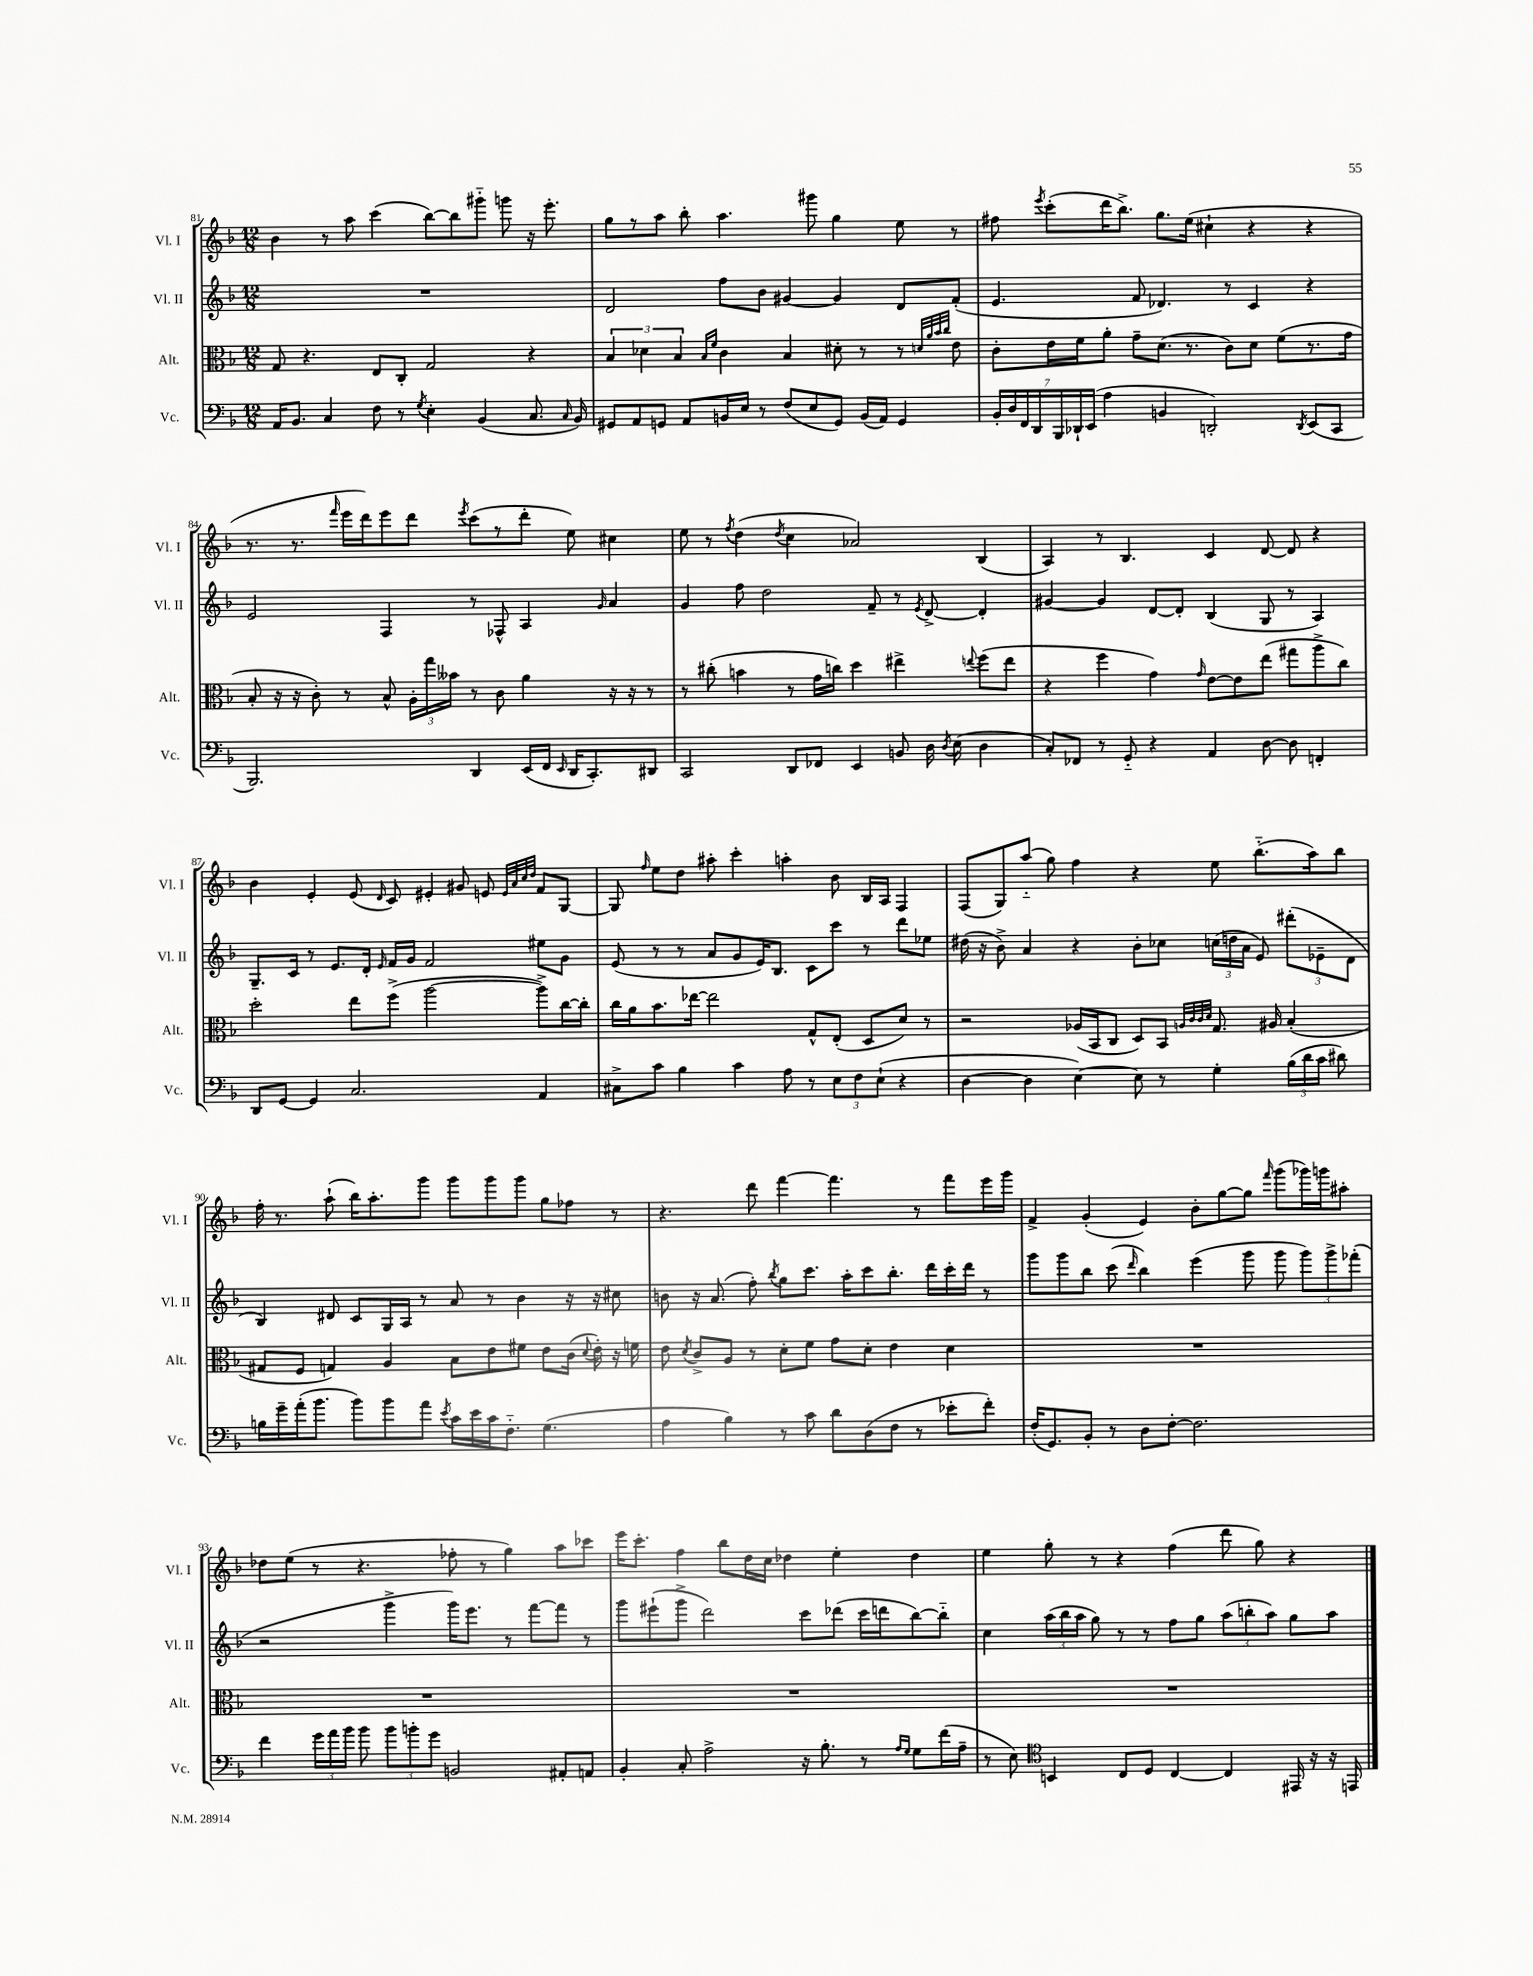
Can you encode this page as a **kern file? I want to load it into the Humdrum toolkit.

**kern	**kern	**kern	**kern
*staff4	*staff3	*staff2	*staff1
*clefF4	*clefC3	*clefG2	*clefG2
*k[b-]	*k[b-]	*k[b-]	*k[b-]
*M12/8	*M12/8	*M12/8	*M12/8
16AA	8G	1.r	4b-
8.BB-	.	.	.
.	4.r	.	.
4C	.	.	8r
.	.	.	8aa
8F	8E	.	(4ccc
8r	8C'	.	.
8qG	.	.	.
4E'	2G	.	[8bb-)
.	.	.	8bb-]
(4BB-	.	.	8ggg#'~
.	.	.	8ggg
8.C	4r	.	16r
.	.	.	8.eee'
16qqC	.	.	.
16BB-)	.	.	.
=	=	=	=
8GG#	6B-	2d	8gg
8AA	.	.	8r
.	6d-	.	.
8GG	.	.	8aa
.	6B-	.	.
8AA	.	.	8bb-'
.	16qqB-	.	.
.	16qqf	.	.
16BB	4c	8ff	4.aa
16E	.	.	.
8r	.	8b-	.
(8F	4B-	[4g#	.
8E	.	.	8ggg#
8GG)	8d#'	4g#]	4gg
(16BB	8r	.	.
16AA)	.	.	.
4GG	8r	8d	8ee
.	32qqd	.	.
.	32qqa	.	.
.	32qqb-	.	.
.	32qqcc	.	.
.	8e	(8f'	8r
=	=	=	=
28BB-'	8c'	4.e	8ff#
28D	.	.	.
28FF	.	.	.
28DD	.	.	.
.	.	.	8qeee
.	16e	.	(8ccc'
28BBB-	.	.	.
28DD-`	.	.	.
.	16f	.	.
(28EE	.	.	.
4A	8a'	.	16ddd
.	.	.	8.bb-^)
.	8g~	8f	.
4BB	(8.d	4.d-)	8.gg
.	8.r	.	(16ee
2DD')	.	.	4cc#`
.	8c)	8r	.
.	8d	4c	4r
.	(8f	.	.
8qDD	.	.	.
(8EE	8.r	4r	4r
8CC	.	.	.
.	16g	.	.
=	=	=	=
2.BBB-)	8B-'	2e	8.r
.	16r	.	.
.	16r	.	8.r
.	8c')	.	.
.	.	.	16qqfff
.	8r	.	16eee
.	.	.	16ddd)
.	8B-^^	4F	8eee
.	24A'	.	8ddd
.	24gg	.	.
.	24b--	.	.
.	.	.	8qeee
4DD	8r	8r	(8ccc
.	8c	8F-^^	8r
(16EE	4a	4A	8ddd'
16FF	.	.	.
16qqEE	.	.	.
16DD	.	.	8ee)
8.CC')	.	.	.
.	.	16qqg	.
.	16r	4a	4cc#
.	16r	.	.
8DD#	8r	.	.
=	=	=	=
2CC	8r	4g	8ee
.	(8cc#'	.	8r
.	.	.	8qff
.	4b	8ff	(4dd
.	.	2dd	.
.	.	.	8qdd
8DD	8r	.	4cc
8FF-	16g	.	.
.	16cc)	.	.
4EE	4dd	.	2a-)
.	.	8f~	.
8BB	4ee#^	8r	.
.	.	8qe	.
16D	.	[8d^	.
8qD	.	.	.
(16E	.	.	.
.	8qqee	.	.
4D	(8ff	4d']	(4B-
.	8ee	.	.
=	=	=	=
8C')	4r	[4g#	4A)
8FF-	.	.	.
8r	4ff	4g#]	8r
8GG'~	.	.	4.B-
4r	4g)	[8d	.
.	.	8d']	.
.	16qqg	.	.
4AA	[8e	(4B-	4c
.	8e]	.	.
[8D	(8ee	8G	[8d
8D]	8gg#	8r	8d]
4FF'	8aa^	4A)	4r
.	8cc)	.	.
=	=	=	=
8DD	2dd'	8.G~	4b-
[8GG	.	.	.
.	.	16c	.
4GG]	.	8r	4e'
.	.	8.e	.
2.C	8ee	.	(8e
.	.	16d'	.
.	.	16qqe	16qqd
.	(8ff^	16f	8c)
.	.	16g	.
.	[2aa	2f	4e#'
.	.	.	8g#
.	.	.	8e
.	.	.	32qqe
.	.	.	32qqa
.	.	.	32qqcc
.	.	.	32qqdd
4AA	8aa^])	8ee#	8f
.	[16cc	8g	[8G
.	16cc']	.	.
=	=	=	=
8C#^	16cc	(8e	8G]
.	16a	.	.
.	.	.	16qqff
8c	8.b-	8r	8ee
4B-	.	8r	8dd
.	[16ee-	.	.
.	2ee-]	8a	8aa#'
4c	.	8g	4ccc'
.	.	16e)	.
.	.	8.B-	.
8A	.	.	4aa'
8r	8G^^	8c	.
12E	(8E'	8ccc	8b-
12F	.	.	.
.	8D	8r	16B-
(12E`	.	.	.
.	.	.	16A
4r	8d)	8ddd	4F
.	8r	8ee-	.
=	=	=	=
[4D	2r	(16dd#	(8F
.	.	16r	.
.	.	8b-^)	8G)
4D]	.	4a	(8aa'~
.	.	.	8gg)
[4E)	(16A-	4r	4ff
.	16BB-	.	.
.	8C	.	.
8E]	8D)	8b-'	4r
8r	8BB-	8cc-	.
.	32qqA	.	.
.	32qqc	.	.
.	32qqc	.	.
.	32qqd	.	.
4G'	8.G	(24cc	8ee
.	.	24dd	.
.	.	24a	.
.	.	8e)	(8.bb-'~
.	16A#	.	.
(24B-	(4B-'	(12ddd#'	.
24d	.	.	.
.	.	.	16aa)
24c	.	12e-~	.
8d#)	.	.	8bb-
.	.	12d	.
=	=	=	=
16B	8G#	4B-)	16ff'
16g~	.	.	8.r
(16a'	8F	.	.
8.b-	.	.	.
.	4G)	8d#	(8aa`
8b-)	.	8c	16bb-)
.	.	.	8.aa'
8b-	4A	16G	.
.	.	16A	.
8a	.	8r	8ggg
8qe	.	.	.
16c	8B-	8a	8ggg
16e	.	.	.
16c	8e	8r	8ggg
8.F'~	.	.	.
.	8f#	4b-	8ggg
(4.G	8e	.	8gg
.	(16c	16r	8ff-
.	8qqd	.	.
.	16e')	16r	.
.	16r	8cc#	8r
.	16f	.	.
=	=	=	=
4A	8e	8b	4.r
.	8qd	.	.
.	8c^	16r	.
.	.	(8.a	.
4B-)	8A	.	.
.	8r	8ff')	8ddd
.	.	8qbb-	.
8r	8d'	8gg	[4fff
8c	8f	8.ccc	.
8d	8g	.	4.fff]
.	.	16aa'	.
(8D	8d'	8ccc	.
8F	4e	8.bb-'	.
8r	.	.	8r
.	.	16ddd	.
8e-'	4d	16ccc'	8fff
.	.	16ddd	.
8f')	.	8r	16eee
.	.	.	16ggg
=	=	=	=
(16F'	1.r	8ggg	4f^
8.GG)	.	.	.
.	.	8ggg	.
8BB-'	.	8bb-	(4g'
8r	.	(8ccc	.
.	.	16qqddd	.
8D	.	4bb-)	4e)
[8F'	.	.	.
2.F]	.	(4eee	8b-'
.	.	.	[8gg
.	.	8ggg	8gg]
.	.	.	16qqfff
.	.	8ggg	(8ggg
.	.	12ggg)	16ggg-)
.	.	.	16ggg
.	.	12ggg^	.
.	.	.	8aa#'
.	.	(12fff-'	.
=	=	=	=
4f	1.r	2r	8dd-
.	.	.	(8ee
24g	.	.	8r
24a	.	.	.
24b-	.	.	.
8b-	.	.	4.r
12b-	.	4ggg^	.
12b'	.	.	.
12g	.	.	.
2BB	.	16ggg)	8ff-'
.	.	8.eee	.
.	.	.	8r
.	.	8r	4gg)
.	.	[8fff	.
8AA#'	.	8fff]	8aa
8AA	.	8r	8ccc-
=	=	=	=
4BB-'	1.r	8ggg	16eee
.	.	.	8.ccc'
.	.	(8eee#`	.
8C'	.	8ggg^	4ff
2A^	.	2ddd)	.
.	.	.	8bb-
.	.	.	16dd
.	.	.	16cc
.	.	.	4dd-
16r	.	8ccc	.
8.B-'	.	.	.
.	.	(8ddd-	4ee'
8r	.	16ccc	.
.	.	16ddd	.
16qqA	.	.	.
16qqG	.	.	.
8G	.	[8bb-)	4dd-
(16f	.	8bb-'~]	.
16A~	.	.	.
=	=	=	=
8r	1.r	4cc	4ee
8E)	.	.	.
*clefC4	*	*	*
4BB	.	(24aa	8gg'
.	.	24bb-	.
.	.	24aa	.
.	.	8gg)	8r
8C	.	8r	4r
8D	.	8r	.
[4C	.	8ff	(4ff
.	.	8gg	.
4C]	.	(12aa	8ddd
.	.	12bb'	.
.	.	.	8gg)
.	.	12aa)	.
16EE#	.	8gg	4r
16r	.	.	.
16r	.	8aa	.
16EE	.	.	.
==	==	==	==
*-	*-	*-	*-
